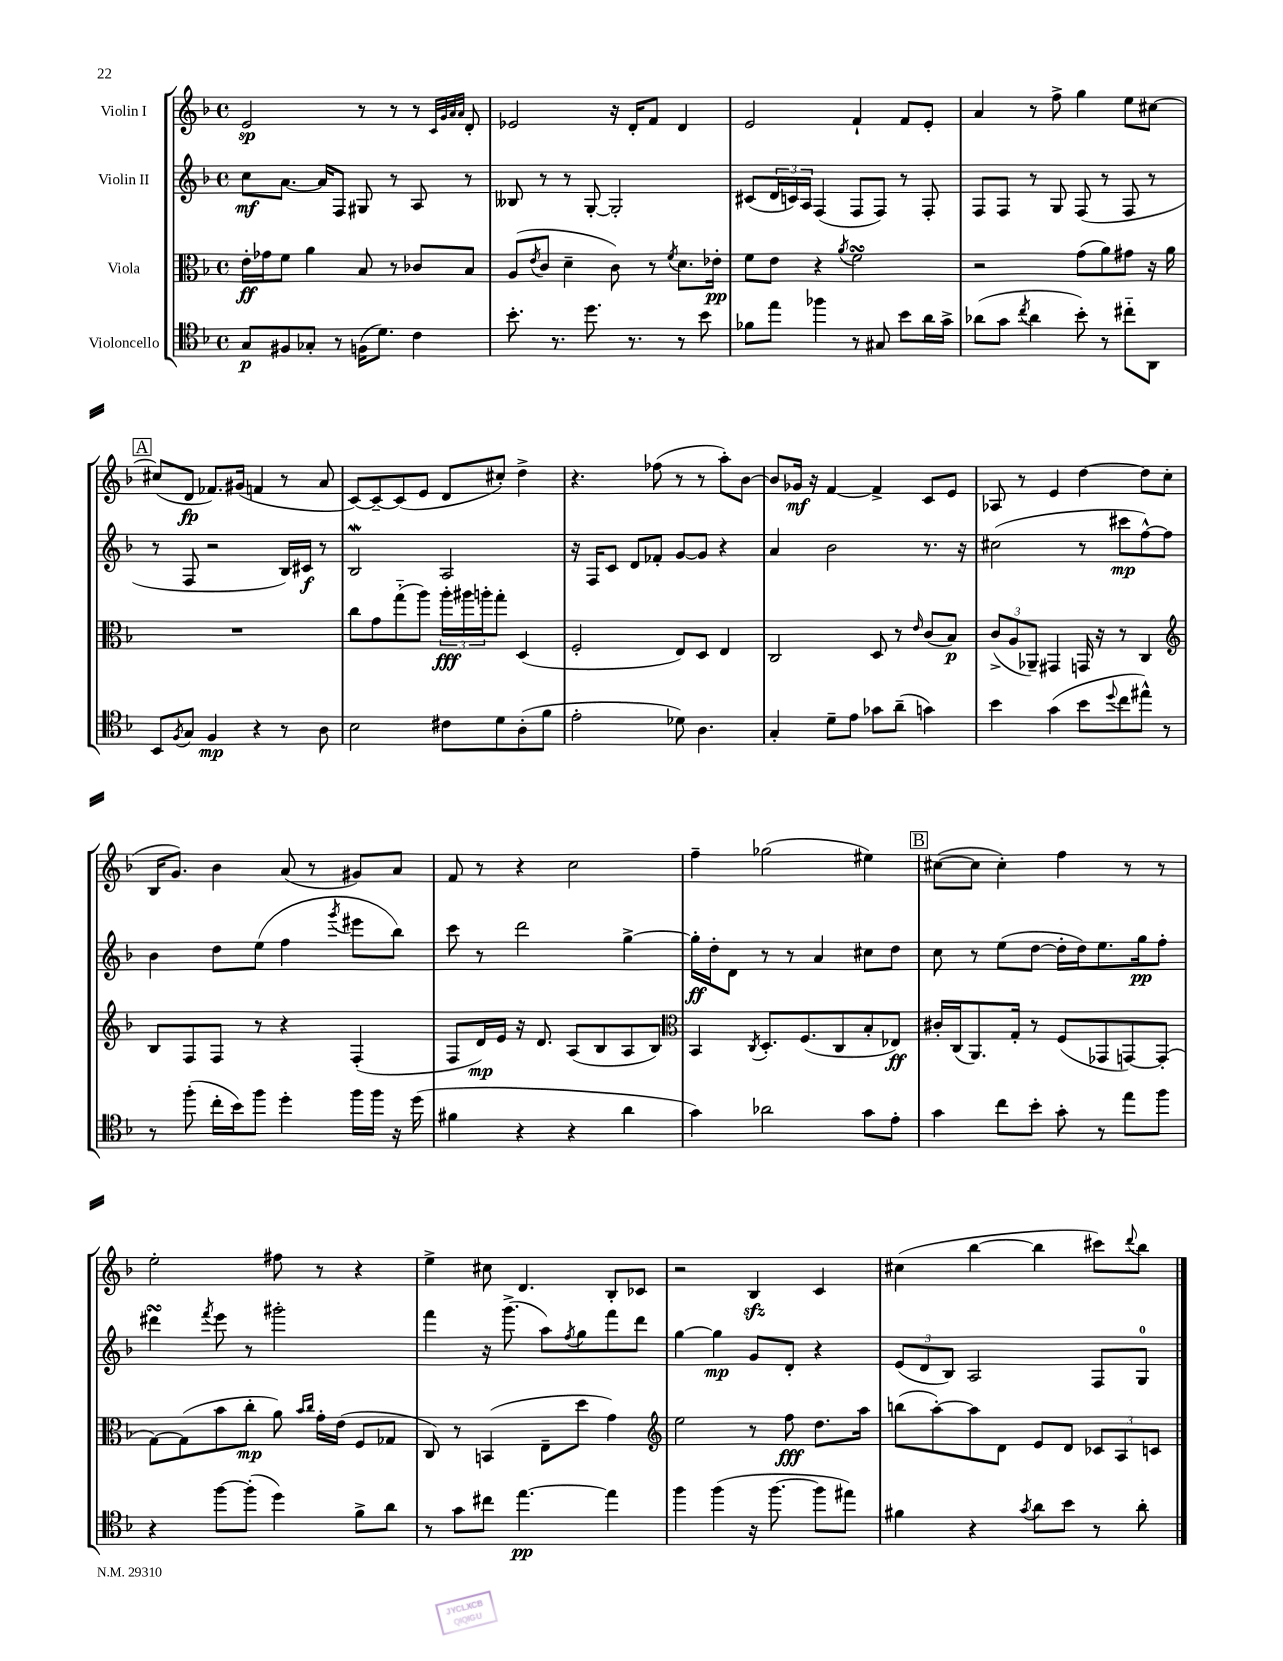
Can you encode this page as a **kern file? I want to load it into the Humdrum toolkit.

**kern	**kern	**kern	**kern
*staff4	*staff3	*staff2	*staff1
*clefC4	*clefC3	*clefG2	*clefG2
*k[b-]	*k[b-]	*k[b-]	*k[b-]
*M4/4	*M4/4	*M4/4	*M4/4
*met(c)	*met(c)	*met(c)	*met(c)
8G	16e'	8cc	2e
.	16g-	.	.
8F#	8f	[8.a	.
8G-'	4a	.	.
.	.	16a]	.
8r	.	8F	.
(16F	8B-	8G#	8r
8.d)	.	.	.
.	8r	8r	8r
4c	8c-	8A	8r
.	.	.	32qqc
.	.	.	32qqg
.	.	.	32qqa
.	.	.	32qqa
.	8B-	8r	8d'
=	=	=	=
8.b-'	(8A	8B--	2e-
.	8qe	.	.
.	8c	8r	.
8.r	.	.	.
.	4d~	8r	.
8.dd	.	[8G'	.
.	8c)	2G']	16r
8.r	.	.	16d'
.	8r	.	8f
.	8qf	.	.
8r	8.d	.	4d
8b-	.	.	.
.	16e-'	.	.
=	=	=	=
8f-	8f	(8c#	2e
8ee	8e	24d	.
.	.	24c)	.
.	.	24A	.
4ff-	4r	(4F	.
.	8qa	.	.
8r	2f	8F	4f`
8G#	.	8F)	.
8b-	.	8r	8f
16a	.	8F'	8e'
16g^	.	.	.
=	=	=	=
(8a-	2r	8F	4a
8g	.	8F	.
8qcc	.	.	.
4a-	.	8r	8r
.	.	8G	8ff^
8b-')	(8g	(8F	4gg
8r	8a)	8r	.
8cc#'~	8g#	8F	8ee
8AA	16r	8r	[8cc#
.	16a	.	.
=	=	=	=
8BB-	1r	8r	(8cc#]
8qF	.	.	.
8G	.	8F	8d
4F	.	2r	8.f-)
.	.	.	(16g#
4r	.	.	4f
8r	.	16B-)	8r
.	.	16c#	.
8A	.	8r	8a
=	=	=	=
2B-	8cc	2B-	[8c)
.	8g	.	8c~_
.	(8gg'~	.	(8c]
.	8aa)	.	8e
8c#	24aa'	2A	8d
.	24aa#	.	.
.	24aa'	.	.
8d	8gg'	.	8cc#')
(8A'	(4D	.	4dd^
8f	.	.	.
=	=	=	=
2e'	2F'	16r	4.r
.	.	16F	.
.	.	8c	.
.	.	8d	.
.	.	8f-'	(8ff-
8d-)	8E)	[8g	8r
4.A	8D	8g]	8r
.	4E	4r	8aa')
.	.	.	[8b-
=	=	=	=
4G'	2C	4a	8b-]
.	.	.	16g-
.	.	.	16r
8d~	.	2b-	[4f
8e	.	.	.
8g-	8D	.	4f^]
(8a~	8r	.	.
.	16qqe	.	.
4g)	(8c	8.r	8c
.	8B-)	.	8e
.	.	16r	.
=	=	=	=
4b-	(12c^	(2cc#	8A-
.	12A	.	.
.	.	.	8r
.	12AA-~)	.	.
(4g	4GG#	.	4e
8b-	16GG	8r	[4dd
.	16r	.	.
8qqdd	.	.	.
8cc	8r	8ccc#	.
8ee#^^)	4C	[8ff^^)	8dd]
8r	.	8ff]	(8cc
=	=	=	=
*	*clefG2	*	*
8r	8B-	4b-	16B-
.	.	.	8.g)
(8ff'	8F	.	.
16cc'	8F	8dd	4b-
16b-)	.	.	.
8ff	8r	(8ee	.
4dd'	4r	4ff	(8a
.	.	.	8r
.	.	8qggg	.
16ff	(4F'	8eee#	8g#)
16ff	.	.	.
16r	.	8bb-)	8a
(16dd	.	.	.
=	=	=	=
4f#	8F	8ccc	8f
.	16d)	8r	8r
.	16e	.	.
4r	16r	2ddd	4r
.	8.d	.	.
4r	(8A	.	2cc
.	8B-	.	.
4a	8A	[4gg^	.
.	8B-)	.	.
=	=	=	=
*	*clefC3	*	*
4g)	4BB-	16gg']	4ff~
.	.	16dd'	.
.	.	8d	.
.	8qC	.	.
2a-	8.D'	8r	(2gg-
.	.	8r	.
.	(8.F	.	.
.	.	4a	.
.	8C	.	.
8g	8B-'	8cc#	4ee#)
8e'	8E-)	8dd	.
=	=	=	=
4g	16c#'	8cc	([8cc#
.	(16C	.	.
.	8.AA)	8r	8cc#]
8cc	.	(8ee	4cc#')
.	16G'	.	.
8b-'	8r	[8dd	.
8g'	(8F	16dd']	4ff
.	.	16dd)	.
8r	8GG-	8.ee	.
8ee	[8GG)	.	8r
.	.	16gg	.
8ff	(8GG']	8ff'	8r
=	=	=	=
4r	[8G)	4ddd#	2ee'
.	(8G]	.	.
.	.	8qfff	.
[8ff	8b-	8eee	.
(8ff']	8cc'	8r	.
4dd)	8a)	2ggg#'	8ff#
.	16qqb-	.	.
.	16qqcc	.	.
.	16g'	.	8r
.	(16e	.	.
8f^	8F	.	4r
8a	8G-	.	.
=	=	=	=
8r	8C)	4fff	4ee^
8g	8r	.	.
8cc#	(4BB	16r	8cc#
.	.	(8.ggg^	.
[4.ee	.	.	4.d
.	8E~	8aa)	.
.	.	8qff	.
.	8dd	8gg	.
4ee]	4g)	8fff	8B-'
.	.	8ddd	8c-
=	=	=	=
*	*clefG2	*	*
4ff	2ee	[4gg	2r
(4ff	.	4gg]	.
16r	8r	8g	4B-
[8.ff	.	.	.
.	8ff	8d'	.
8ff]	8.dd	4r	4c
8ee#)	.	.	.
.	16aa	.	.
=	=	=	=
4f#	(8bb	(12e	(4cc#
.	.	12d	.
.	[8aa')	.	.
.	.	12B-)	.
4r	8aa]	2A	[4bb-
.	8d	.	.
8qg	.	.	.
8a	8e	.	4bb-]
8b-	8d	.	.
8r	12c-	8F	8ccc#)
.	12A	.	.
.	.	.	8qqddd
8a'	.	8G	8bb-
.	12c	.	.
==	==	==	==
*-	*-	*-	*-
